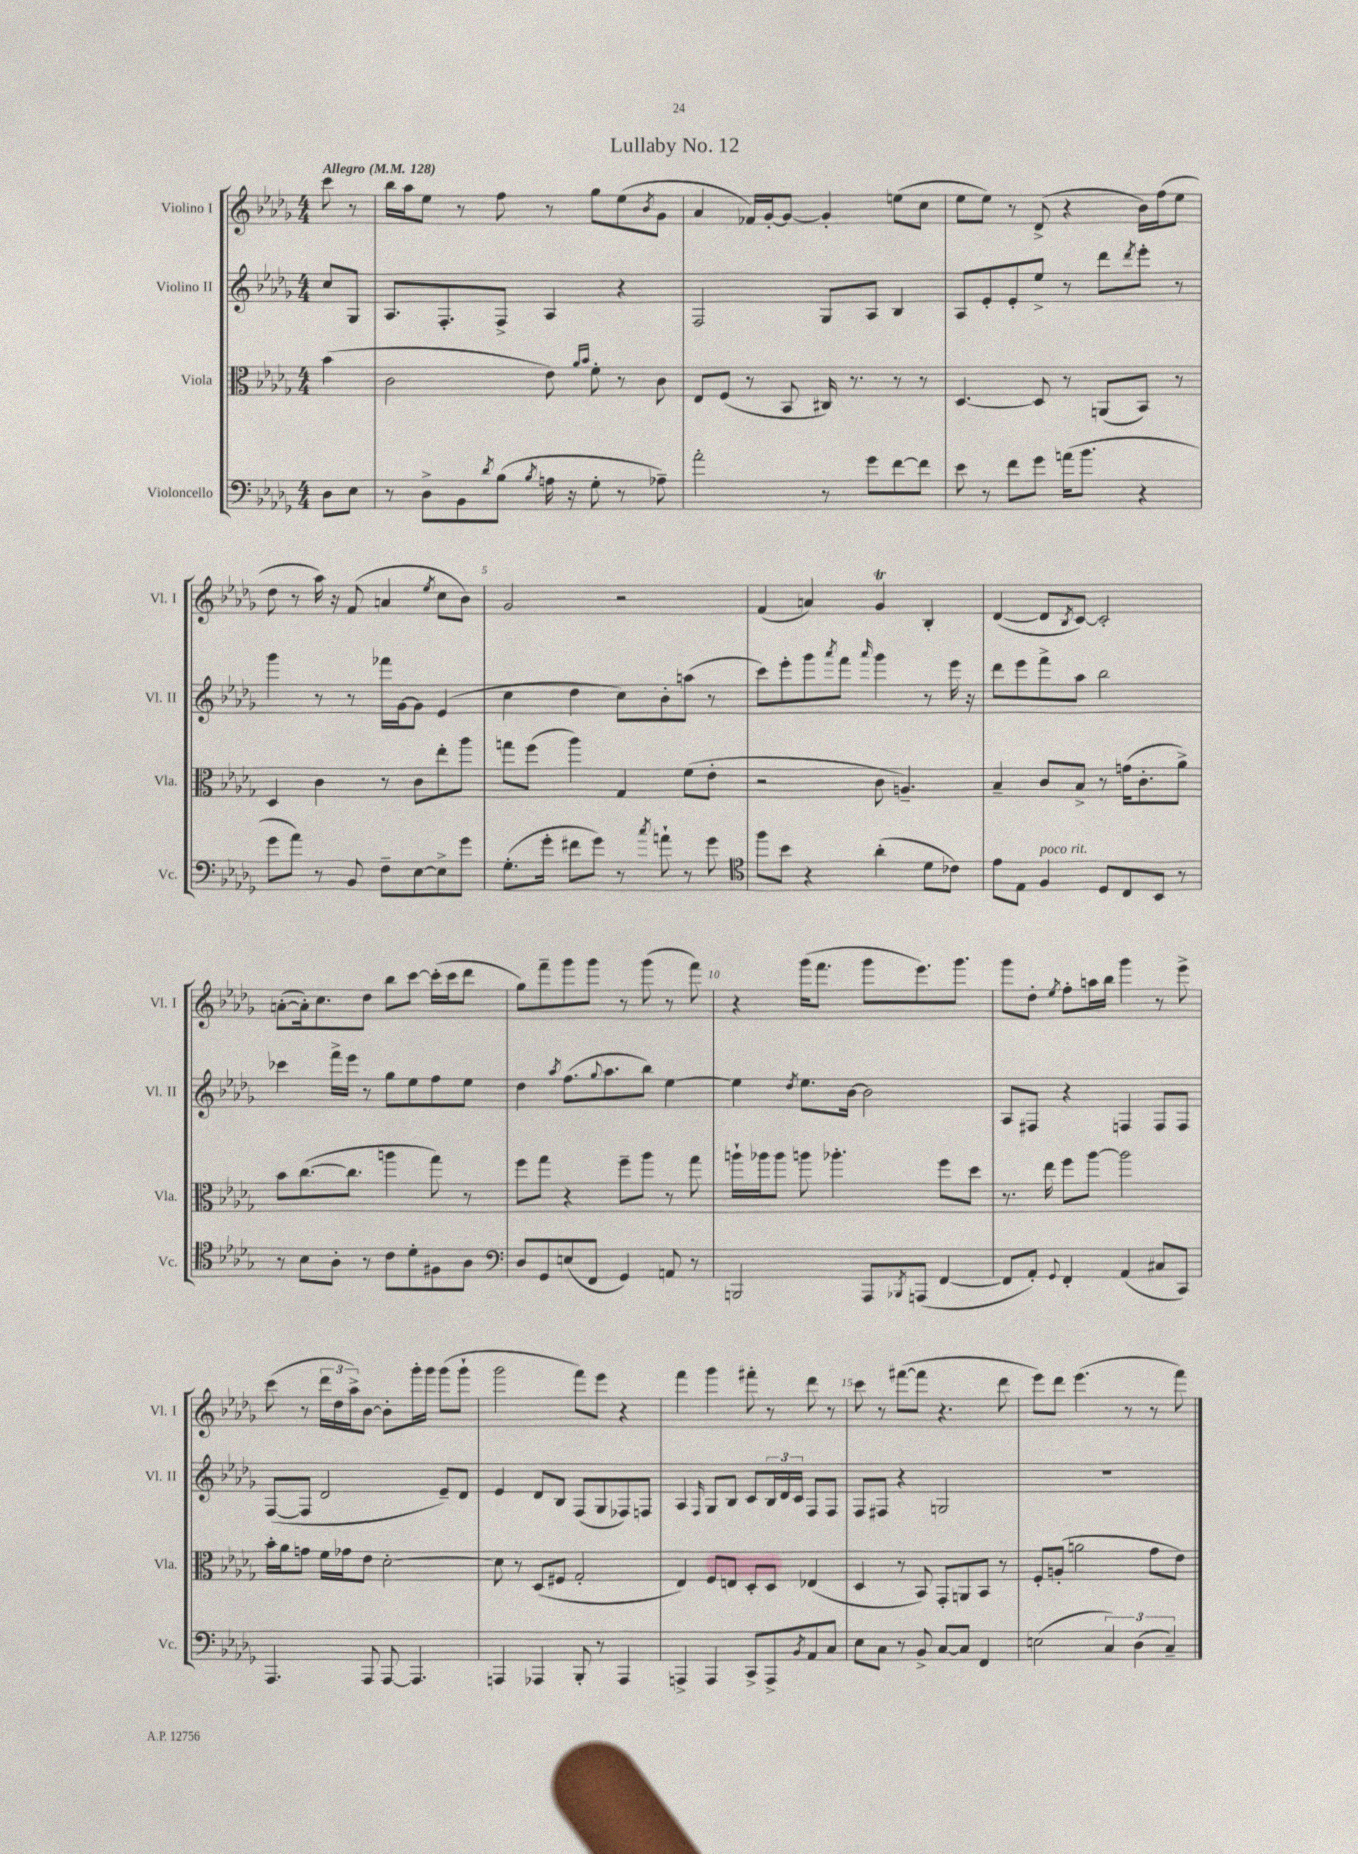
\header { title = "Lullaby No. 12" }
<<
\new StaffGroup <<
\new Staff = "s0" \with { instrumentName = "Violino I" shortInstrumentName = "Vl. I" } {
    \clef treble \key des \major \numericTimeSignature \time 4/4 \partial 4 \tempo "Allegro" 4 = 128
    c'''8 r8 |
    bes''16 aes''16 ees''8 r8 f''8 r8 ges''8 ees''8( \acciaccatura { bes'8 } ges'8 |
    aes'4 fes'16) ges'16~-. ges'8~ ges'4-. e''8( c''8 |
    ees''8 ees''8) r8 des'8->( r4 bes'16) f''16( ees''8 |
    des''8 r8 aes''16) r16 f'8( a'4 \acciaccatura { ees''8 } c''8 bes'8) |
    ges'2 r2 |
    f'4( a'4) ges'4\trill bes4-. |
    des'4~( des'8 \acciaccatura { bes8 } c'8~) c'2-. |
    a'8~-.( a'16-.) c''8. des''8 bes''8 c'''8~ c'''16-.( c'''16 des'''8 |
    ges''8) f'''8-- ges'''8 ges'''8 r8 ges'''8( r8 f'''8) |
    r4 ges'''16( f'''8. ges'''8 ees'''8.) ges'''8. |
    ges'''8 des''8-. \acciaccatura { ees''8 } f''8-. a''16 bes''16 ges'''4 r8 ees'''8-> |
    c'''8( r8 \tuplet 3/2 { des'''16 des''16 aes''16->) } bes'8~ bes'8-. ges'''16-. ges'''16 ges'''8( ges'''8-! |
    ges'''2 f'''8) ees'''8 r4 |
    f'''4 ges'''4 fis'''8-. r8 des'''8 r8 |
    c'''8 r8 fis'''8~( fis'''8 r4. des'''8 |
    ees'''8) des'''8 ees'''4.( r8 r8 f'''8) \bar "|." |
}
\new Staff = "s1" \with { instrumentName = "Violino II" shortInstrumentName = "Vl. II" } {
    \clef treble \key des \major \numericTimeSignature \time 4/4 \partial 4
    c''8 ges8 |
    aes8. f8.-. f8-> aes4 r4 |
    f2 ges8 aes8 bes4 |
    aes8 ees'8-. ees'8-. ees''8-> r8 des'''8 \acciaccatura { des'''8 } ees'''8-. r8 |
    ges'''4 r8 r8 fes'''16 ges'16~ ges'8 ees'4( |
    c''4 des''4 c''8) bes'8-. a''8( r8 |
    c'''8) ees'''8-. ges'''8 \acciaccatura { aes'''8 } f'''8 \grace { aes'''16 } ges'''4 r8 ees'''16 r16 |
    des'''8 ees'''8 f'''8-> aes''8 bes''2 |
    ces'''4 f'''16-> ees'''16 r8 ges''8 ees''8 f''8 ees''8 |
    des''4 \acciaccatura { aes''8 } f''8.( \appoggiatura { ges''8 } aes''8. bes''8) ees''4~ |
    ees''4 \acciaccatura { des''8 } ees''8. bes'16~ bes'2 |
    aes8 fis8 r4 f4 f8 f8 |
    f8~( f8 des'2 ees'8--) des'8 |
    ees'4 des'8 bes8 f8( ges8 fes8) f8 |
    aes4 \grace { f16 } ges8 bes8 c'8 \tuplet 3/2 { bes16 des'16 c'16 } f8 f8 |
    f8 fis8 r4 g2 |
    R1 \bar "|." |
}
\new Staff = "s2" \with { instrumentName = "Viola" shortInstrumentName = "Vla." } {
    \clef alto \key des \major \numericTimeSignature \time 4/4 \partial 4
    bes'4( |
    c'2 ees'8) \grace { aes'16 bes'16 } f'8-. r8 c'8 |
    ees8 f8( r8 bes,8 cis16) r8. r8 r8 |
    des4.~ des8 r8 a,8( bes,8) r8 |
    des4 c'4 r8 c'8 ees''8-. aes''8 |
    g''8 f''8( aes''4) ges4 f'8( ees'8-. |
    r2 c'8 a4.--) |
    bes4-- c'8 bes8-> r8 g'16( c'8.-. aes'8->) |
    bes'8 c''8.~( c''8. a''4 ges''8) r8 |
    f''8 ges''8 r4 f''8-- aes''8 r8 ges''8 |
    a''16-! aes''16 aes''8 a''8 aes''4.-. f''8 des''8 |
    r8. ees''16 f''8 aes''8~ aes''2 |
    bes'16-. aes'16 g'8 f'16 ges'16 ees'8 des'2~-. |
    des'8 r8 des8( fis8 ges2-. |
    ees4) f8 e8 des8-. des8 ees4( |
    des4 r8 bes,8) ges,8-. a,8 bes,8 r8 |
    f8-. a8-.( a'2 ges'8 ees'8) \bar "|." |
}
\new Staff = "s3" \with { instrumentName = "Violoncello" shortInstrumentName = "Vc." } {
    \clef bass \key des \major \numericTimeSignature \time 4/4 \partial 4
    des8 ees8 |
    r8 des8-> bes,8 \acciaccatura { des'8 } bes8( \acciaccatura { bes8 } a16 r16 ges8-. r8 aes8--) |
    aes'2-. r8 ges'8 f'8~ f'8 |
    ees'8 r8 f'8 ges'8 a'16( bes'8. r4 |
    ges'8 aes'8) r8 bes,8 f8-- ees8~ ees8-> ges'8 |
    ges8.-.( ges'16-. fis'8 ges'8) r8 \acciaccatura { c''8 } a'8-! r8 ges'8 |
    \clef tenor f''8 bes'8 r4 aes'4-.( des'8 ces'8) |
    ees'8 ees8 f4^\markup { \italic "poco rit." } des8 c8 bes,8 r8 |
    r8 bes8 aes8-. r8 c'8 des'8-. fis8 aes8 |
    \clef bass des8 ges,8 e8( f,8 ges,4) a,8 r8 |
    b,,2 aes,,8 \acciaccatura { bes,,8 } a,,8( f,4~ |
    f,8 aes,8-.) \appoggiatura { ges,8 } f,4-. aes,4( cis8 c,8) |
    aes,,4. aes,,8 aes,,8~ aes,,4. |
    a,,4 aes,,4 bes,,8-. r8 aes,,4 |
    a,,4-> a,,4 c,8-> a,,8-> \acciaccatura { bes,8 } aes,8 c8 |
    ees8 c8 r8 bes,8-> c8~ c8 f,4 |
    e2( \tuplet 3/2 { c4) des4( c4--) } \bar "|." |
}
>>
>>
\layout { \context { \Score \override BarNumber.break-visibility = ##(#f #t #t) barNumberVisibility = #(every-nth-bar-number-visible 5) } }
